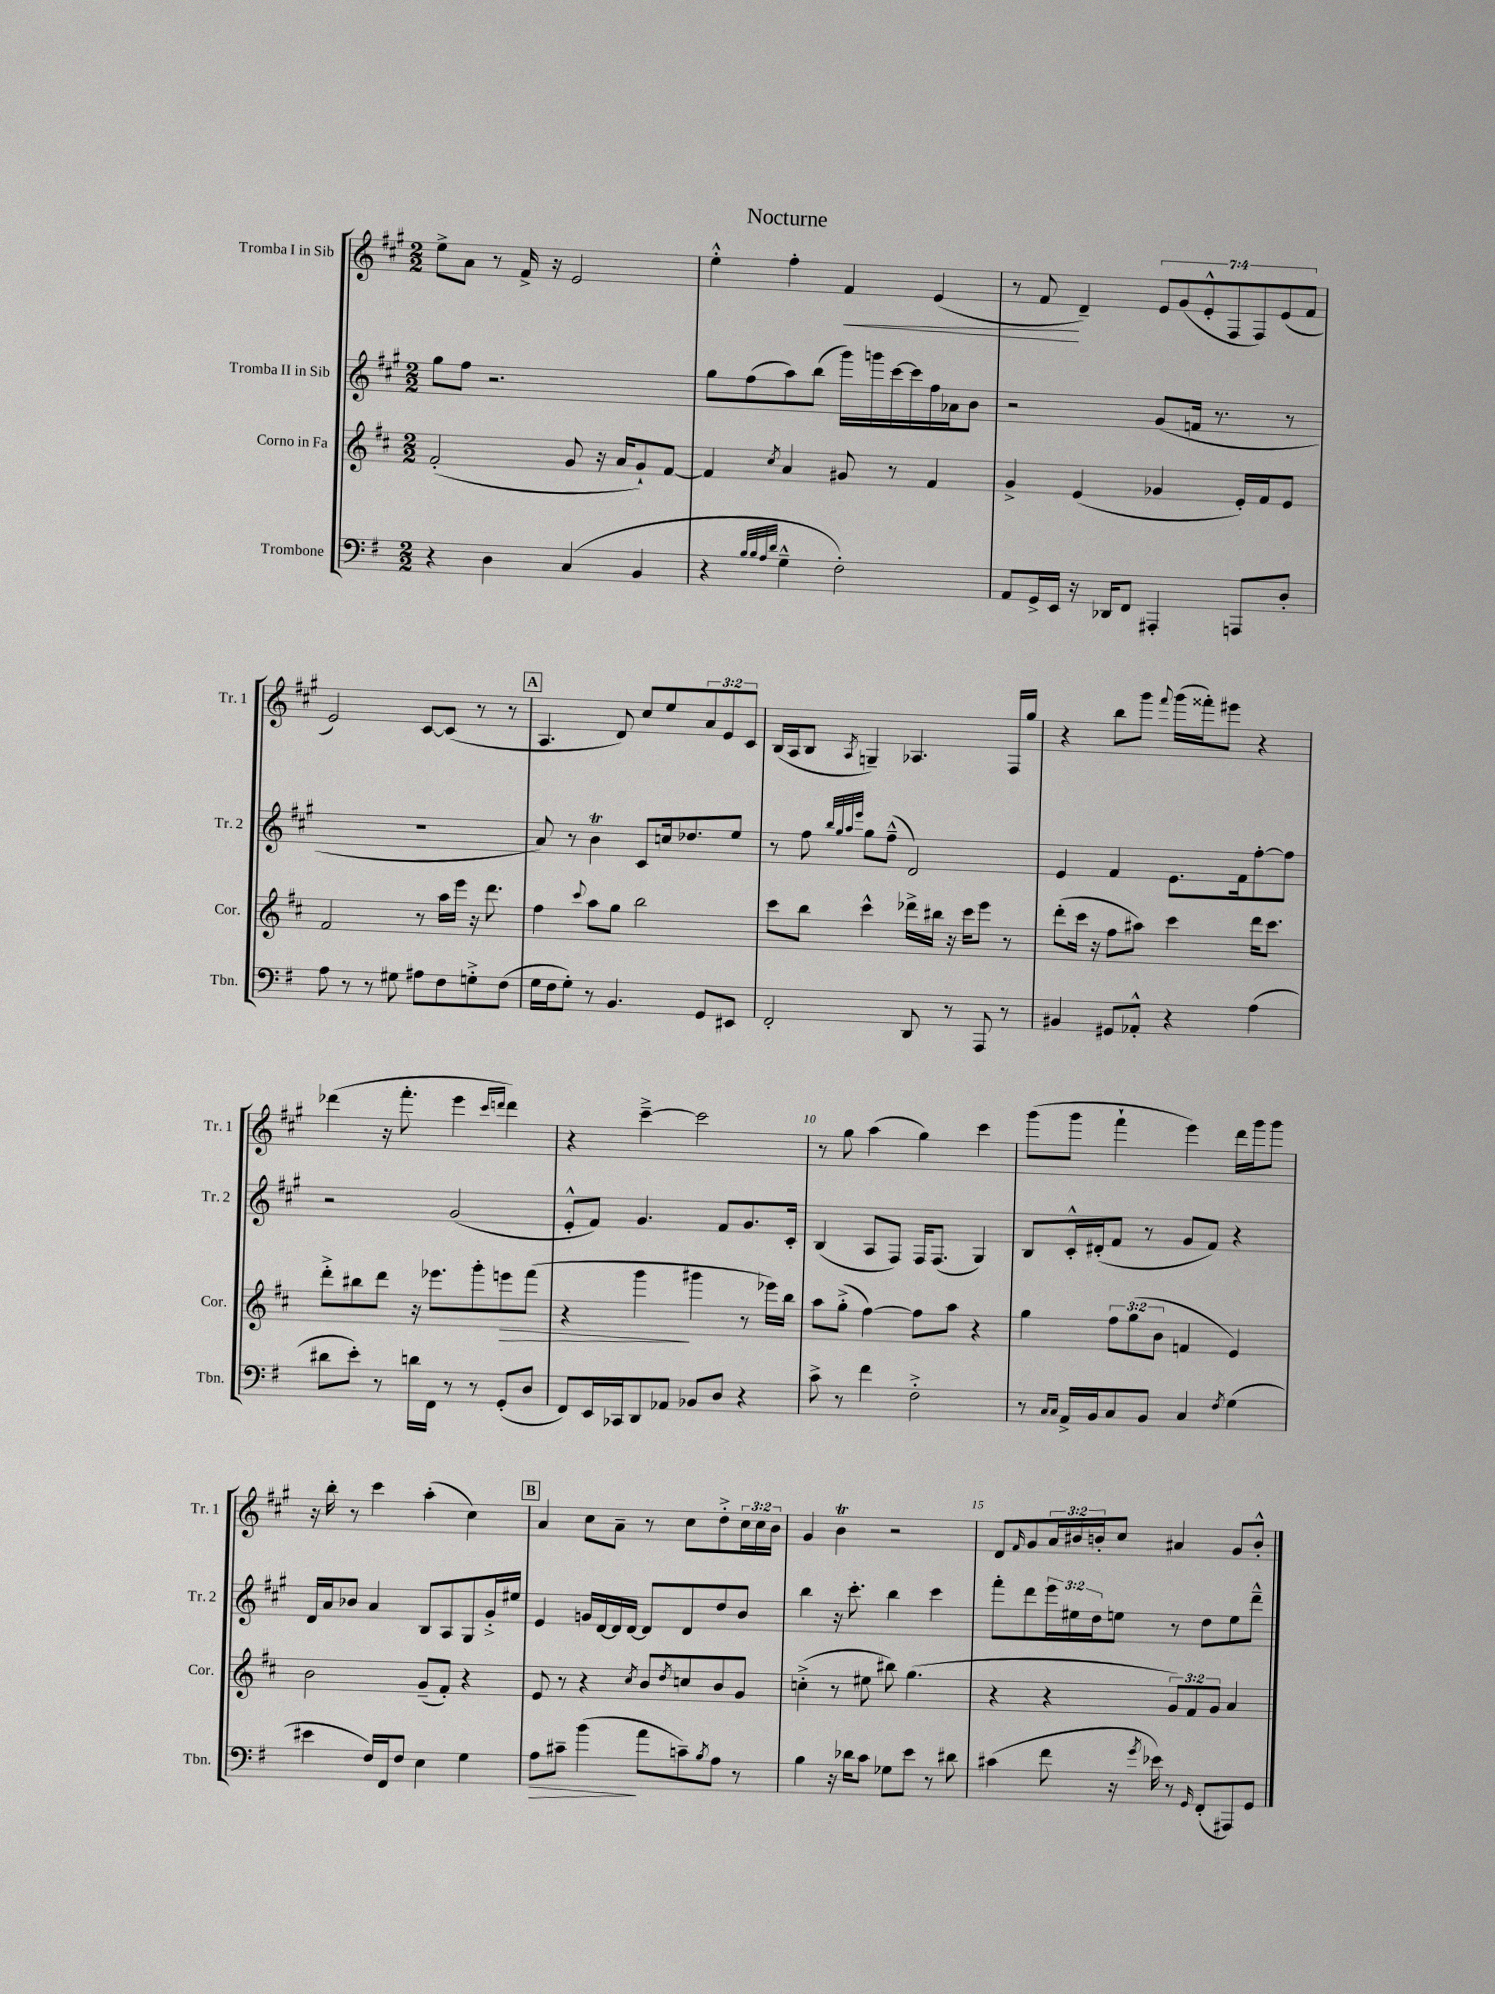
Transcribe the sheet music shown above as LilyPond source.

\header { title = "Nocturne" }
<<
\new StaffGroup <<
\new Staff = "s0" \with { instrumentName = "Tromba I in Sib" shortInstrumentName = "Tr. 1" } {
    \clef treble \key a \major \numericTimeSignature \time 2/2 \override Staff.TupletNumber.text = #tuplet-number::calc-fraction-text
    e''8-> a'8 r8 fis'16-> r16 e'2 |
    e''4-.-^ fis''4-. fis'4\< e'4( |
    r8 fis'8\! d'4--) \tuplet 7/4 { e'8 gis'8( e'8-.-^ fis8 fis8) e'8( fis'8 } |
    e'2) cis'8~ cis'8( r8 r8 |
    \mark \markup { \box "A" } a4. d'8) cis''8 e''8 \tuplet 3/2 { a'8 e'8 cis'8 } |
    b16( a16 b8 \acciaccatura { a8 } g4--) aes4. fis16 gis''16 |
    r4 b''8 gis'''8 \appoggiatura { fis'''8 } gis'''16( fisis'''16-.) eis'''8 r4 |
    des'''4( r16 fis'''8.-. e'''4 \grace { cis'''16 d'''16 } d'''4) |
    r4 cis'''4~---> cis'''2 |
    r8 gis''8 a''4( gis''4) cis'''4 |
    gis'''8( gis'''8 fis'''4-! e'''4) d'''16 gis'''16 gis'''8 |
    r16 b''16-. r8 cis'''4 a''4-.( cis''4) |
    \mark \markup { \box "B" } a'4 cis''8 a'8-- r8 cis''8 d''8-.-> \tuplet 3/2 { cis''16 cis''16 b'16 } |
    gis'4 b'4\trill r2 |
    d'8 \grace { fis'16 } gis'8 \tuplet 3/2 { a'16 bis'16 b'16-. } cis''8 ais'4 gis'8 b'8-.-^ \bar "|." |
}
\new Staff = "s1" \with { instrumentName = "Tromba II in Sib" shortInstrumentName = "Tr. 2" } {
    \clef treble \key a \major \numericTimeSignature \time 2/2 \override Staff.TupletNumber.text = #tuplet-number::calc-fraction-text
    gis''8 fis''8 r2. |
    gis''8 fis''8( a''8) b''8( gis'''16) g'''16 cis'''16~ cis'''16 fis''16 aes'16 b'8 |
    r2 gis'8( f'16 r8. r8 |
    R1 |
    \mark \markup { \box "A" } a'8) r8 b'4\trill cis'8 c''16 des''8. e''8 |
    r8 fis''8 \grace { b''32 gis''32 a''32 e'''32 } gis''8 fis''8---^( d'2) |
    e'4 fis'4 e'8. fis'16 fis''8~-. fis''8 |
    r2 gis'2( |
    e'8-.-^ fis'8) gis'4. fis'8 gis'8. cis'16-. |
    b4( a8 fis8) fis16 fis8.( gis4) |
    b8 cis'16-.-^ dis'16-.( fis'8 r8 gis'8 fis'8) r4 |
    d'16 a'16 bes'8 a'4 b8 a8 gis8 gis'16-.-> eis''16 |
    \mark \markup { \box "B" } e'4 g'16 d'16~ d'16 d'16~ d'8 d'8 d''8 b'8 |
    b''4 r16 cis'''8.-. b''4 cis'''4 |
    fis'''8-. d'''8 \tuplet 3/2 { e'''16 eis''16 d''16 } e''8 r8 d''8 e''8 d'''8---^ \bar "|." |
}
\new Staff = "s2" \with { instrumentName = "Corno in Fa" shortInstrumentName = "Cor." } {
    \clef treble \key d \major \numericTimeSignature \time 2/2 \override Staff.TupletNumber.text = #tuplet-number::calc-fraction-text
    fis'2-.( g'8 r16 a'16 g'8-!) fis'8~ |
    fis'4 \acciaccatura { cis''8 } a'4 gis'8 r8 fis'4 |
    g'4-> e'4( ges'4 e'16-.) fis'16 e'8 |
    fis'2 r8 a''16 e'''16 r16 d'''8. |
    \mark \markup { \box "A" } fis''4 \appoggiatura { cis'''8 } a''8 g''8 b''2 |
    cis'''8 b''8 cis'''4-^ des'''16-> bis''16 r16 cis'''16 e'''8 r8 |
    d'''8-.( cis'''16 r16 fis''8 ais''8) cis'''4 d'''16 cis'''8. |
    d'''8-.-> bis''8 d'''8 r16 ees'''8. g'''8-. e'''8\> fis'''8( |
    r4 g'''4\! gis'''4 r8 ees'''16) b''16 |
    a''8 g''8-.->( fis''4~) fis''8 a''8 r4 |
    g''4 \tuplet 3/2 { fis''8 g''8( b'8 } f'4 e'4) |
    b'2 g'8--( fis'8-.) r4 |
    \mark \markup { \box "B" } e'8 r8 r4 \acciaccatura { cis''8 } b'8 \acciaccatura { d''8 } c''8 b'8 g'8 |
    c''4-.->( r8 eis''8 bis''8) g''4.( |
    r4 r4 \tuplet 3/2 { g'8) fis'8 g'8 } a'4 \bar "|." |
}
\new Staff = "s3" \with { instrumentName = "Trombone" shortInstrumentName = "Tbn." } {
    \clef bass \key g \major \numericTimeSignature \time 2/2
    r4 d4 c4( b,4 |
    r4 \grace { b32 b32 a32 d'32 } g4---^ fis2-.) |
    a,8 g,16-> e,16 r16 des,16 fis,8 ais,,4-. a,,8 d8-. |
    a8 r8 r8 gis8 ais8 fis8 g8-.-> fis8( |
    \mark \markup { \box "A" } g16 fis16 g8-.) r8 b,4. g,8 eis,8 |
    fis,2-. d,8 r8 a,,8 r8 |
    bis,4 gis,8 aes,8-.-^ r4 a4( |
    dis'8 e'8-.) r8 d'16 fis,16 r8 r8 g,8-.( d8 |
    fis,8) e,16 ces,16 d,8 aes,8 bes,8 d8 r4 |
    c'8-> r8 fis'4 fis2-.-> |
    r8 \grace { c16 c16 } a,16-> b,16 c8 b,8 c4 \acciaccatura { fis8 } g4( |
    eis'4 fis16) fis,16 fis8 e4 g4 |
    \mark \markup { \box "B" } a8\> cis'8-- b'4\!( a'8 c'8--) \acciaccatura { b8 } a8 r8 |
    b4 r16 des'16 c'8 ges8 e'8 r8 dis'8 |
    cis'4( fis'8 r16 \acciaccatura { g'8 } ees'16) r8 \grace { g,16 } fis,8-.( ais,,8) g,8 \bar "|." |
}
>>
>>
\layout { \context { \Score \override BarNumber.break-visibility = ##(#f #t #t) barNumberVisibility = #(every-nth-bar-number-visible 5) } }
